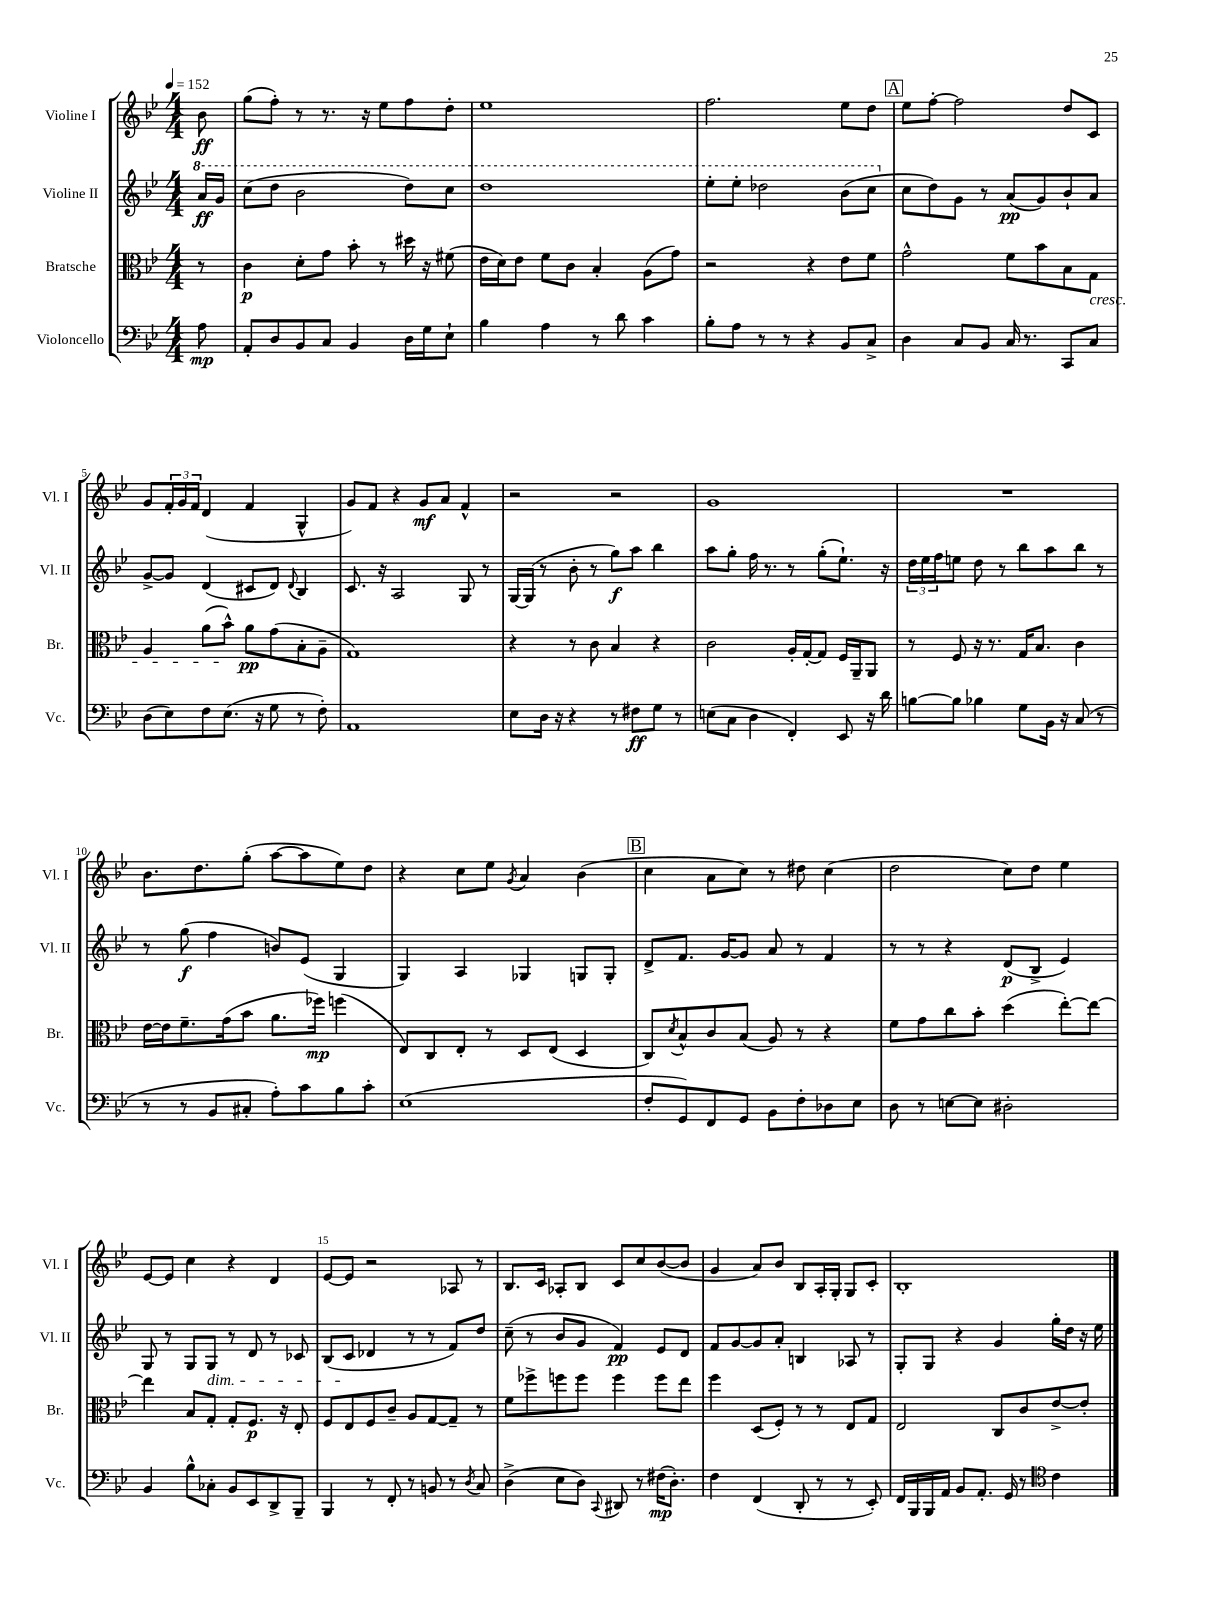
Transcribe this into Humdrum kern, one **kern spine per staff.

**kern	**kern	**kern	**kern
*staff4	*staff3	*staff2	*staff1
*clefF4	*clefC3	*clefG2	*clefG2
*k[b-e-]	*k[b-e-]	*k[b-e-]	*k[b-e-]
*M4/4	*M4/4	*M4/4	*M4/4
*MM152	*MM152	*MM152	*MM152
8A	8r	16aa	8b-
.	.	16gg	.
=	=	=	=
8AA'	4c	(8ccc	(8gg
8D	.	8ddd	8ff')
8BB-	8d'	2bb-	8r
8C	8g	.	8.r
4BB-	8b-'	.	.
.	.	.	16r
.	8r	.	8ee-
16D	16dd#	8ddd)	8ff
16G	16r	.	.
8E-`	(8f#	8ccc	8dd'
=	=	=	=
4B-	16e-	1ddd	1ee-
.	16d)	.	.
.	8e-	.	.
4A	8f	.	.
.	8c	.	.
8r	4B-'	.	.
8d	.	.	.
4c	(8A	.	.
.	8g)	.	.
=	=	=	=
8B-'	2r	8eee-'	2.ff
8A	.	8eee-'	.
8r	.	2ddd-	.
8r	.	.	.
4r	4r	.	.
8BB-	8e-	(8bb-	8ee-
8C^	8f	8ccc	8dd
=	=	=	=
4D	2g^^	8cc	8ee-
.	.	8dd)	[8ff'
8C	.	8g	2ff]
8BB-	.	8r	.
16C	8f	(8a	.
8.r	.	.	.
.	8b-	8g)	.
8CC	8B-	8b-`	8dd
8C	8G	8a	8c
=	=	=	=
(8D	4A	[8g^	8g
8E-)	.	8g]	24f'
.	.	.	24g
.	.	.	24f
8F	(8a	(4d	(4d
(8.E-	8b-^^)	.	.
.	8a	8c#	4f
16r	.	.	.
8G	(8g	8d)	.
.	.	8qqd	.
8r	8B-'	4B-	4G^^
8F')	8A~	.	.
=	=	=	=
1AA	1G)	8.c	8g)
.	.	.	8f
.	.	16r	.
.	.	2A	4r
.	.	.	8g
.	.	.	8a
.	.	8G	4f^^
.	.	8r	.
=	=	=	=
8E-	4r	[16G	2r
.	.	(16G]	.
16D	.	8r	.
16r	.	.	.
4r	8r	8b-'	.
.	8c	8r	.
8r	4B-	8gg)	2r
8F#	.	8aa	.
8G	4r	4bb-	.
8r	.	.	.
=	=	=	=
(8E	2c	8aa	1g
8C	.	8gg'	.
4D	.	16ff	.
.	.	8.r	.
4FF')	16A'	8r	.
.	[16G'	.	.
.	8G]	(8gg'	.
8EE-	16F	8.ee-`)	.
.	16AA~	.	.
16r	8AA	.	.
16d	.	16r	.
=	=	=	=
[8B	8r	24dd	1r
.	.	24ee-	.
.	.	24ff	.
8B]	8F	8ee	.
4B-	16r	8dd	.
.	8.r	.	.
.	.	8r	.
8G	16G	8bb-	.
.	8.B-	.	.
16BB-	.	8aa	.
16r	.	.	.
(8C	4c	8bb-	.
8r	.	8r	.
=	=	=	=
8r	[16e-	8r	8.b-
.	16e-]	.	.
8r	8.f~	(8gg	.
.	.	.	8.dd
8BB-	.	4ff	.
.	(16g	.	.
8C#'	8b-	.	(8gg'
8A')	8.a	8b)	[8aa
8c	.	(8e-	8aa]
.	16ff-)	.	.
8B-	(4ff	4G	8ee-)
8c'	.	.	8dd
=	=	=	=
(1E-	8E-)	4G)	4r
.	8C	.	.
.	8E-'	4A	8cc
.	8r	.	8ee-
.	.	.	8qg
.	8D	4G-	4a
.	(8E-	.	.
.	4D	8G	(4b-
.	.	8G'	.
=	=	=	=
8F'	8C)	8d^	4cc
.	8qd	.	.
8GG)	8B-^^	8.f	.
8FF	8c	.	8a
.	.	[16g	.
8GG	(8B-	8g]	8cc)
8BB-	8A)	8a	8r
8F'	8r	8r	8dd#
8D-	4r	4f	(4cc
8E-	.	.	.
=	=	=	=
8D	8f	8r	2dd
8r	8g	8r	.
[8E	8cc	4r	.
8E]	8b-'	.	.
2D#'	(4dd	(8d	8cc)
.	.	8B-^	8dd
.	[8ee-')	4e-)	4ee-
.	8ee-_	.	.
=	=	=	=
4BB-	4ee-]	8G	[8e-
.	.	8r	8e-]
8B-^^	8B-	8G	4cc
8C-'	8G'	8G	.
8BB-	8G'	8r	4r
8EE-	8.F	8d	.
8DD^	.	8r	4d
.	16r	.	.
8BBB-~	8E-'	8c-	.
=	=	=	=
4BBB-	8F	(8B-	[8e-
.	8E-	8c	8e-]
8r	8F	4d-	2r
8FF'	8c~	.	.
8r	8A	8r	.
8BB	[8G	8r	.
8r	8G~]	8f)	8A-
8qD	.	.	.
8C	8r	8dd	8r
=	=	=	=
(4D^	8f	(8cc~	8.B-
.	8ff-^	8r	.
.	.	.	16c
8E-	8ff	8b-	8A-'
8D)	8ff	8g	8B-
8qqCC	.	.	.
8DD#	4ff	4f)	8c
8r	.	.	8cc
(16F#	8ff	8e-	([8b-
8.D')	.	.	.
.	8ee-	8d	8b-]
=	=	=	=
4F	4ff	8f	4g
.	.	[8g	.
(4FF	(8D	8g]	8a)
.	8F')	8a'	8b-
8DD'	8r	4B	8B-
8r	8r	.	16A'
.	.	.	16G'
8r	8E-	8A-	8G
8EE-')	8G	8r	8c'
=	=	=	=
16FF	2E-	8G'	1B-'
16BBB-	.	.	.
16BBB-	.	8G	.
16AA	.	.	.
8BB-	.	4r	.
8.AA'	.	.	.
.	8C	4g	.
16GG	.	.	.
8r	8c	.	.
*clefC4	*	*	*
4c	[8e-^	16gg'	.
.	.	16dd	.
.	8e-']	16r	.
.	.	16ee-	.
==	==	==	==
*-	*-	*-	*-
